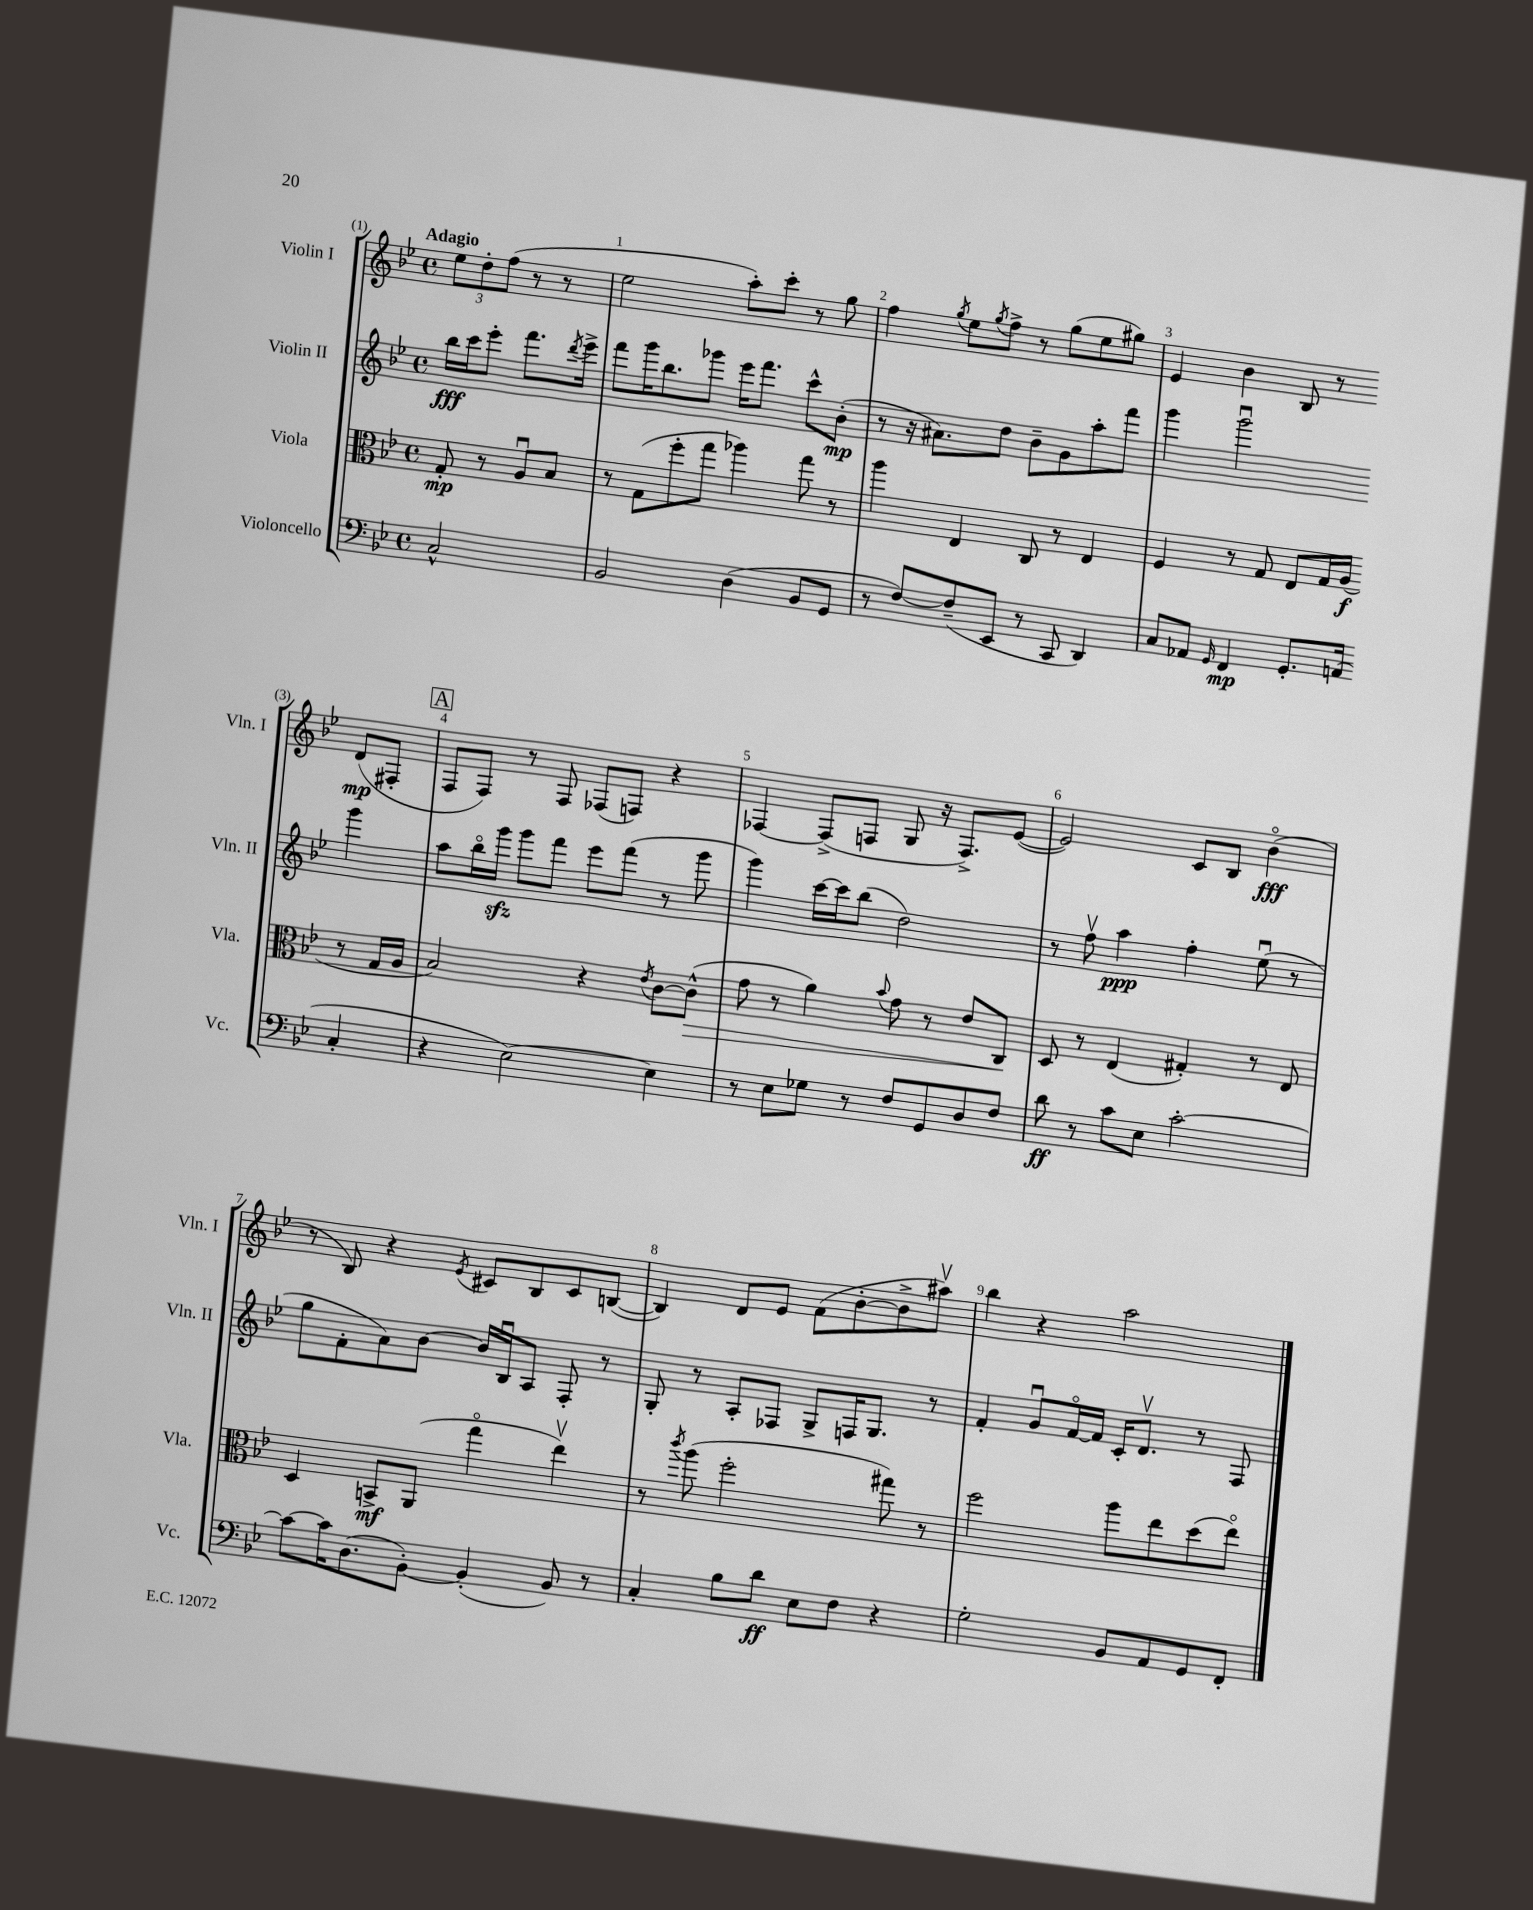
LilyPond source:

<<
\new StaffGroup <<
\new Staff = "s0" \with { instrumentName = "Violin I" shortInstrumentName = "Vln. I" } {
    \clef treble \key bes \major \defaultTimeSignature \time 4/4 \partial 2 \tempo "Adagio"
    \tuplet 3/2 { ees''8 d''8-. f''8( } r8 r8 |
    ees''2 a''8-.) c'''8-. r8 g''8 |
    f''4 \acciaccatura { g''8 } ees''8 \acciaccatura { g''8 } f''8-> r8 g''8( ees''8 gis''8) |
    ees'4 bes'4 bes8 r8 d'8\mp( fis8-. |
    \mark \markup { \box "A" } f8 f8) r8 f8 fes8( f8) r4 |
    fes4~ fes8->( f8 g8 r16 f8.->) ees'8~( |
    ees'2) c'8 bes8 bes'4\flageolet\fff( |
    r8 bes8) r4 \acciaccatura { ees'8 } cis'8 bes8 cis'8 b8~( |
    b4) d'8 ees'8 f'8( bes'8~-. bes'8-> ais''8\upbow) |
    bes''4 r4 a''2 \bar "|." |
}
\new Staff = "s1" \with { instrumentName = "Violin II" shortInstrumentName = "Vln. II" } {
    \clef treble \key bes \major \defaultTimeSignature \time 4/4 \partial 2
    bes''16\fff c'''16 ees'''8-. f'''8. \acciaccatura { d'''8 } ees'''16-> |
    f'''8 g'''16 bes''8. ges'''8 ees'''16 f'''8. c'''8-^ bes'8-.\mp( |
    r8 r16 ais'8.) d''8 bes'8-- g'8 a''8-. f'''8 |
    g'''4 g'''2\downbow g'''4 |
    \mark \markup { \box "A" } a''8 bes''16\flageolet g'''16\sfz g'''8 f'''8 ees'''8 f'''8( r8 g'''8 |
    g'''4) c'''16~ c'''16 bes''8( d''2) |
    r8 f''8\upbow a''4\ppp f''4-. ees''8\downbow( r8 |
    g''8 f'8-. a'8) bes'8~ bes'16 bes16\downbow a8 f8-. r8 |
    g8-. r8 a8-. fes8 g8-> f16 g8. r8 |
    f'4-. g'8\downbow f'16~\flageolet f'16 c'16-. d'8.\upbow r8 f8 \bar "|." |
}
\new Staff = "s2" \with { instrumentName = "Viola" shortInstrumentName = "Vla." } {
    \clef alto \key bes \major \defaultTimeSignature \time 4/4 \partial 2
    g8-.\mp r8 a8\downbow bes8 |
    r8 g8( f''8-. g''8 aes''4) g''8 r8 |
    a''4 ees4 c8 r8 ees4 |
    f4 r8 g8 ees8 g16 a16\f( r8 g16 a16 |
    \mark \markup { \box "A" } bes2) r4 \acciaccatura { ees'8 } c'8~ c'8-^\>( |
    g'8 r8 a'4) \appoggiatura { bes'8 } g'8 r8 ees'8 c8\! |
    d8 r8 ees4( gis4-.) r8 ees8 |
    d4 b,8->\mf a,8( g''4\flageolet ees''4\upbow) |
    r8 \acciaccatura { c'''8 } a''8( f''2-. gis''8) r8 |
    f''2 a''8 ees''8 d''8( ees''8\flageolet) \bar "|." |
}
\new Staff = "s3" \with { instrumentName = "Violoncello" shortInstrumentName = "Vc." } {
    \clef bass \key bes \major \defaultTimeSignature \time 4/4 \partial 2
    c2-^ |
    bes,2 d4( bes,8 g,8 |
    r8 f8~) f8--( ees,8 r8 c,8 d,4) |
    c8 aes,8 \grace { g,16 } f,4\mp g,8.-. a,16( c4-. |
    \mark \markup { \box "A" } r4 ees2~) ees4 |
    r8 ees8 ges8 r8 f8 g,8 d8 f8 |
    d'8\ff r8 c'8 ees8 c'2~-. |
    c'8~ c'16 d8.( bes,8~-.) bes,4-.( bes,8) r8 |
    c4-. bes8 d'8\ff ees8 f8 r4 |
    g2-. bes,8 a,8 g,8 f,8-. \bar "|." |
}
>>
>>
\layout { \context { \Score \override BarNumber.break-visibility = ##(#f #t #t) barNumberVisibility = #all-bar-numbers-visible } }
